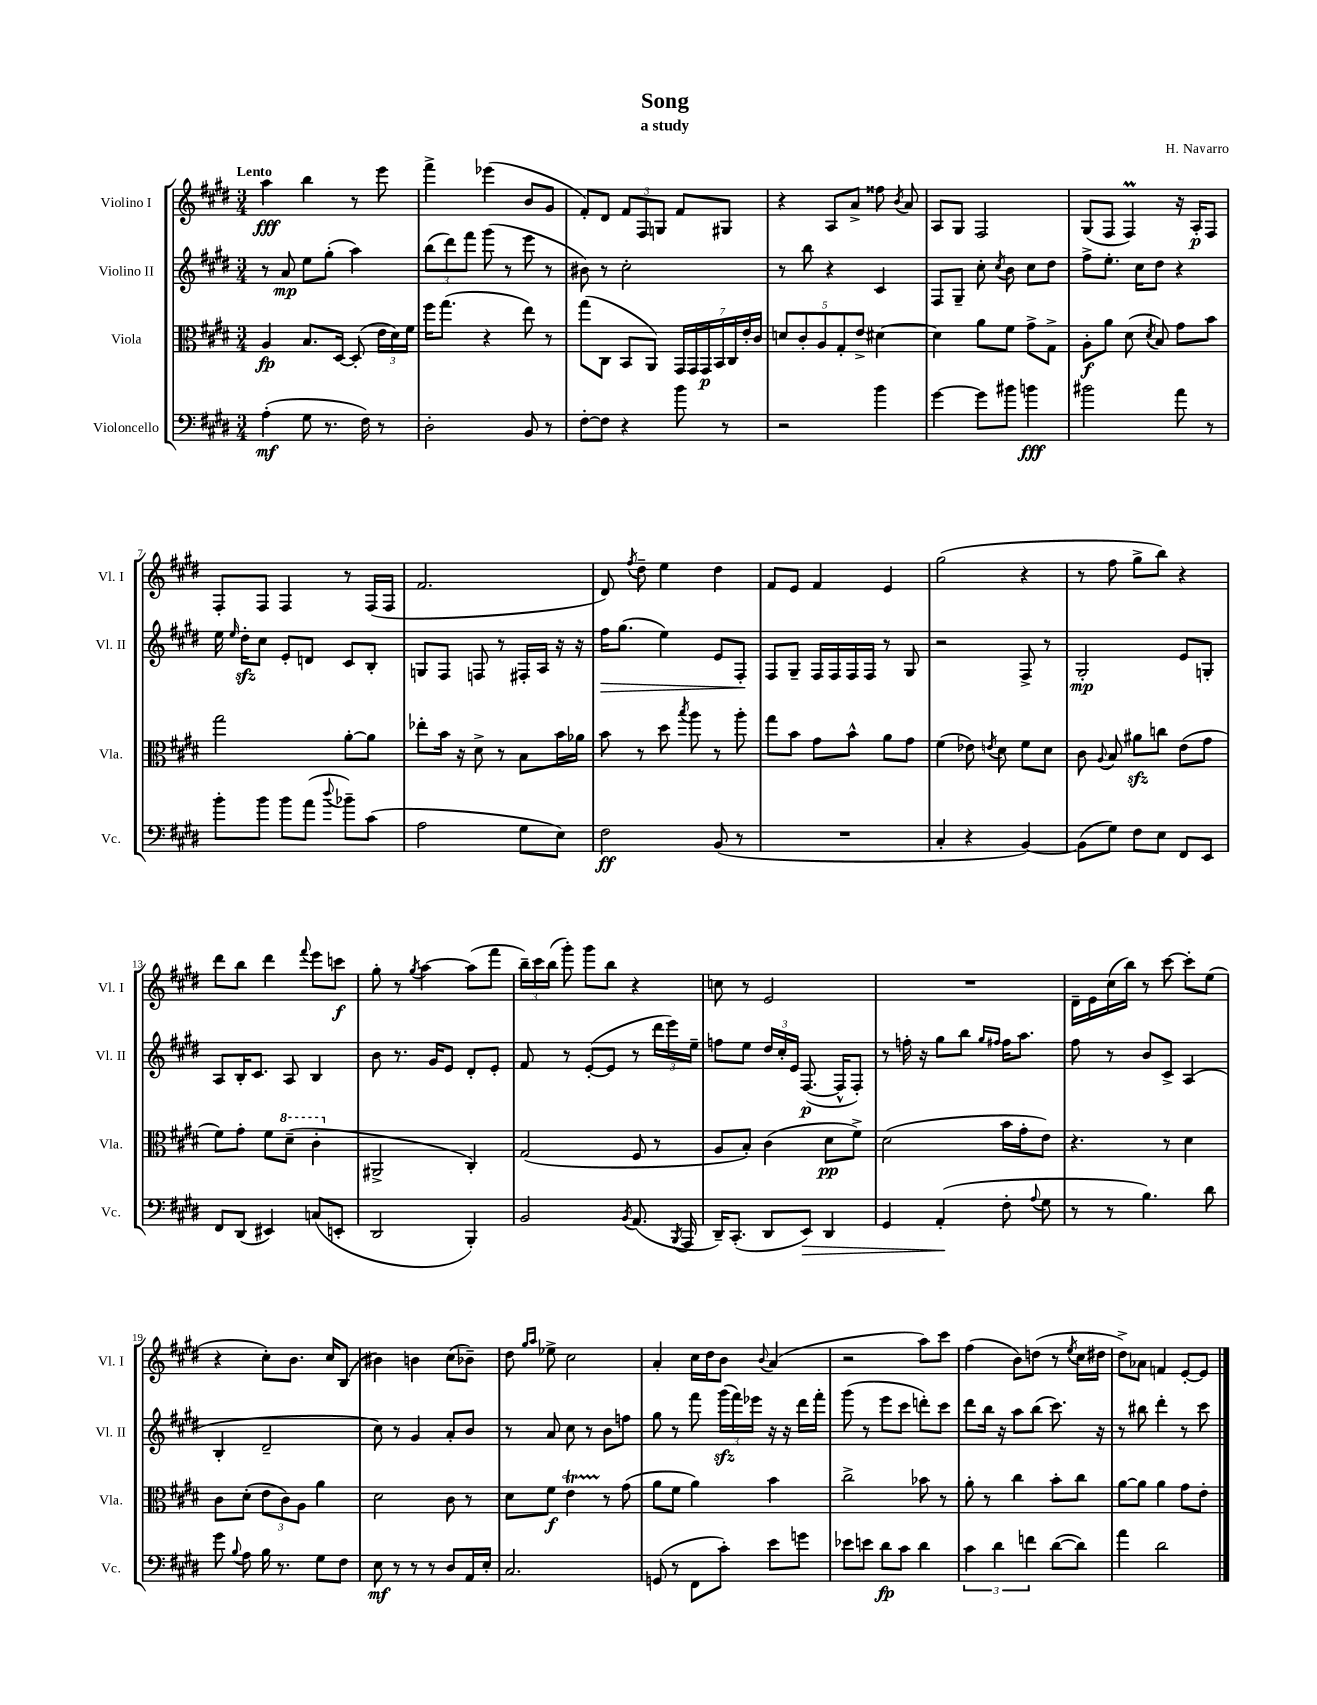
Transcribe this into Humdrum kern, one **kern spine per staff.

**kern	**kern	**kern	**kern
*staff4	*staff3	*staff2	*staff1
*clefF4	*clefC3	*clefG2	*clefG2
*k[f#c#g#d#]	*k[f#c#g#d#]	*k[f#c#g#d#]	*k[f#c#g#d#]
*M3/4	*M3/4	*M3/4	*M3/4
(4A'\	4A/	8r	4aa\
.	.	8a/	.
8G#\	8.B/L	8ee\L	4bb\
8.r	.	(8gg#'\J	.
.	[16D#/Jk	.	.
.	(8D#'/]	4aa\)	8r
16F#\)	.	.	.
8r	24e\LL	.	8eee\
.	24d#\)	.	.
.	24f#\JJ	.	.
=	=	=	=
2D#'\	16ff#\LK	(12bb\L	4fff#^\
.	(8.gg#\J	.	.
.	.	12ddd#\)	.
.	.	12fff#\J	.
.	4r	(8ggg#\	(4eee-\
.	.	8r	.
8BB/	8ee\)	8eee\	8b/L
8r	8r	8r	8g#/J
=	=	=	=
[8F#'\L	(8gg#\L	8b#\)	8f#'/L)
8F#\]J	8C#\J	8r	8d#/J
4r	8BB/L	2cc#'\	12f#/L
.	.	.	12F#/
.	8AA/J)	.	.
.	.	.	12G/J
8b\	28GG#/LL	.	8f#/L
.	28GG#/	.	.
.	28GG#/	.	.
.	28BB/	.	.
8r	.	.	8G#/J
.	28C#/	.	.
.	28e'/	.	.
.	28c#/JJ	.	.
=	=	=	=
2r	10d/L	8r	4r
.	10c#'/	.	.
.	.	8bb\	.
.	10A/	.	.
.	.	4r	8A/L
.	10G#'/	.	.
.	.	.	8a^/J
.	10e^/J	.	.
4b\	[4d#\	4c#/	8ff##\
.	.	.	8qb/
.	.	.	8a/
=	=	=	=
[4g#\	4d#\]	8F#/L	8A/L
.	.	8G#~/J	8G#/J
8g#\]L	8a\L	8cc#'\	2F#/
.	.	8qcc#/	.
8b#\J	8f#\J	8b\	.
4b\	8g#^\L	8cc#\L	.
.	8G#^\J	8dd#\J	.
=	=	=	=
2b#\	8A'\L	8ff#^\L	(8G#/L
.	8a\J	8.ee'\J	8F#/J
.	(8d#\	.	4F#/)
.	.	16cc#\LK	.
.	8qd#/	.	.
.	8B/)	8dd#\J	.
8a\	8g#\L	4r	16r
.	.	.	16A'/LK
8r	8b\J	.	8F#/J
=	=	=	=
8b'\L	2gg#\	16ee\	8F#'/L
.	.	16qqee/	.
.	.	16dd#'\LK	.
8b\J	.	8cc#\J	8F#/J
8b\L	.	8e'/L	4F#/
(8a\J	.	8d/J	.
8qqdd#/	.	.	.
8b-~\L)	[8a'\L	8c#/L	8r
(8c#\J	8a\]J	8B'/J	(16F#/LL
.	.	.	16F#/JJ
=	=	=	=
2A\	8ee-'\L	8G/L	2.f#/
.	16b\Jk	8F#/J	.
.	16r	.	.
.	8d#^\	8F/	.
.	8r	8r	.
8G#\L	8B\L	16F#'/LL	.
.	.	16A/JJ	.
8E\J)	16b\L	16r	.
.	16a-\JJ	16r	.
=	=	=	=
2F#\	8b\	16ff#\LK	8d#/)
.	.	(8.gg#\J	.
.	.	.	8qff#/
.	8r	.	8dd#~\
.	8dd#\	4ee\)	4ee\
.	8qbb/	.	.
.	8aa\	.	.
(8BB/	8r	8e/L	4dd#\
8r	8aa'\	8F#'/J	.
=	=	=	=
2.r	8gg#\L	8F#/L	8f#/L
.	8b\J	8G#~/J	8e/J
.	8g#\L	16F#/LL	4f#/
.	.	16F#/	.
.	8b^^\J	16F#/	.
.	.	16F#/JJ	.
.	8a\L	8r	4e/
.	8g#\J	8G#/	.
=	=	=	=
4C#'/	(4f#\	2r	(2gg#\
4r	8e-\)	.	.
.	8qe/	.	.
.	8d#\	.	.
[4BB/)	8f#\L	8F#^/	4r
.	8d#\J	8r	.
=	=	=	=
(8BB\]L	8c#\	2G#'/	8r
.	8qqA/	.	.
8G#\J)	8B/	.	8ff#\
8F#\L	8a#\L	.	8gg#^\L
8E\J	8cc\J	.	8bb\J)
8FF#/L	(8e\L	8e/L	4r
8EE/J	8g#\J	8G'/J	.
=	=	=	=
8FF#/L	8f#\L)	8A/L	8ddd#\L
(8DD#/J	8g#'\J	16B'/K	8bb\J
.	.	8.c#/J	.
4EE#/)	8f#\L	.	4ddd#\
.	(8dd#~\J	8A/	.
.	.	.	8qqfff#/
(8C/L	4cc#'\	4B/	8eee\L
8EE'/J	.	.	8ccc\J
=	=	=	=
2DD#/	2AA#^/	8b\	8gg#'\
.	.	8.r	8r
.	.	.	8qgg#/
.	.	.	[4aa\
.	.	16g#/LK	.
.	.	8e/J	.
4BBB'/)	4C#'/)	8d#'/L	(8aa\]L
.	.	8e'/J	8fff#\J
=	=	=	=
2BB/	(2G#/	8f#/	24bb~\LL)
.	.	.	24ccc#\
.	.	.	(24bb\JJ
.	.	8r	8ggg#'\)
.	.	([8e'/L	8ggg#\L
.	.	8e/]J	8bb\J
8qBB/	.	.	.
(8.AA/	8F#/	8r	4r
.	8r	24ddd#\LL	.
.	.	24eee\)	.
8qBBB/	.	.	.
16AAA/	.	.	.
.	.	24ee~\JJ	.
=	=	=	=
16DD#~/LK)	8A/L	8ff\L	8cc\
(8.CC#'/J	.	.	.
.	8B'/J)	8ee\J	8r
8DD#/L	(4c#\	24dd#/LL	2e/
.	.	24cc#'/	.
.	.	24e/JJ	.
8EE/J)	.	([8.F#/	.
4DD#/	8d#\L	.	.
.	.	16F#^^/]LK	.
.	8f#^\J)	8F#'/J)	.
=	=	=	=
4GG#/	(2d#\	8r	2.r
.	.	16ff'\	.
.	.	16r	.
(4AA'/	.	8gg#\L	.
.	.	8bb\J	.
.	.	16qqgg#/LL	.
.	.	16qqff#/JJ	.
8F#'\	16b\LL	16ff#\LK	.
.	16g#'\J	8.aa\J	.
8qqA/	.	.	.
8G#\	8e\J)	.	.
=	=	=	=
8r	4.r	8ff#\	16d#~\LL
.	.	.	16e\
8r	.	8r	(16cc#\
.	.	.	16bb\JJ)
4.B\)	.	8b/L	8r
.	8r	8c#^/J	[8ccc#\
.	4d#\	(4A/	8ccc#'\]L
8d#\	.	.	(8ee\J
=	=	=	=
8g#\	8c#\L	4B'/	4r
8qqB/	.	.	.
8A\	(8d#'\J	.	.
16B\	12e\L	2d#~/	8cc#'\L)
8.r	.	.	.
.	12c#\)	.	.
.	.	.	8.b\J
.	12A\J	.	.
8G#\L	4a\	.	.
.	.	.	16cc#/LK
8F#\J	.	.	(8B/J
=	=	=	=
8E\	2d#\	8cc#\)	4b#\)
8r	.	8r	.
8r	.	4g#/	4b\
8r	.	.	.
8D#/L	8c#\	8a'/L	(8cc#\L
16AA/L	8r	8b/J	8b-~\J)
16E'/JJ	.	.	.
=	=	=	=
2.C#/	8d#\L	8r	8dd#\
.	.	.	16qqgg#/LL
.	.	.	16qqaa/JJ
.	8f#\J	8a/	8ee-^\
.	4e\	8cc#\	2cc#\
.	.	8r	.
.	8r	8b\L	.
.	(8g#\	8ff\J	.
=	=	=	=
(8GG/	8a\L	8gg#\	4a'/
8r	8f#\J	8r	.
8FF#\L	4a\)	8fff#\	16cc#\LL
.	.	.	16dd#\J
8c#'\J)	.	(24ggg#\LL	8b\J
.	.	24fff#\)	.
.	.	24eee-\JJ	.
.	.	.	8qqb/
8e\L	4b\	16r	(4a/
.	.	16r	.
8g\J	.	16ddd#\LL	.
.	.	16fff#'\JJ	.
=	=	=	=
8e-\L	2cc#^\	(8ggg#\	2r
8e\J	.	8r	.
8d#\L	.	8eee\L	.
8c#\J	.	8ccc#\J	.
4d#\	8b-\	8ddd'\L)	8aa\L)
.	8r	8ccc#\J	8ccc#\J
=	=	=	=
6c#\	8a'\	8ddd#\L	(4ff#\
.	8r	16bb\Jk	.
6d#\	.	.	.
.	.	16r	.
.	4cc#\	8aa\L	8b\L)
6f\	.	.	.
.	.	(8bb\J	(8dd\J
([8d#\L	8b'\L	8.ccc#\)	8r
.	.	.	8qee/
8d#\]J)	8cc#\J	.	16cc#\LL
.	.	16r	16dd#\JJ
=	=	=	=
4a\	[8a\L	8r	8dd#^\L)
.	8a\]J	8bb#\	8a-\J
2d#\	4a\	4ddd#'\	4f/
.	8g#\L	8r	[8e'/L
.	8e'\J	8ccc#\	8e/]J
==	==	==	==
*-	*-	*-	*-
